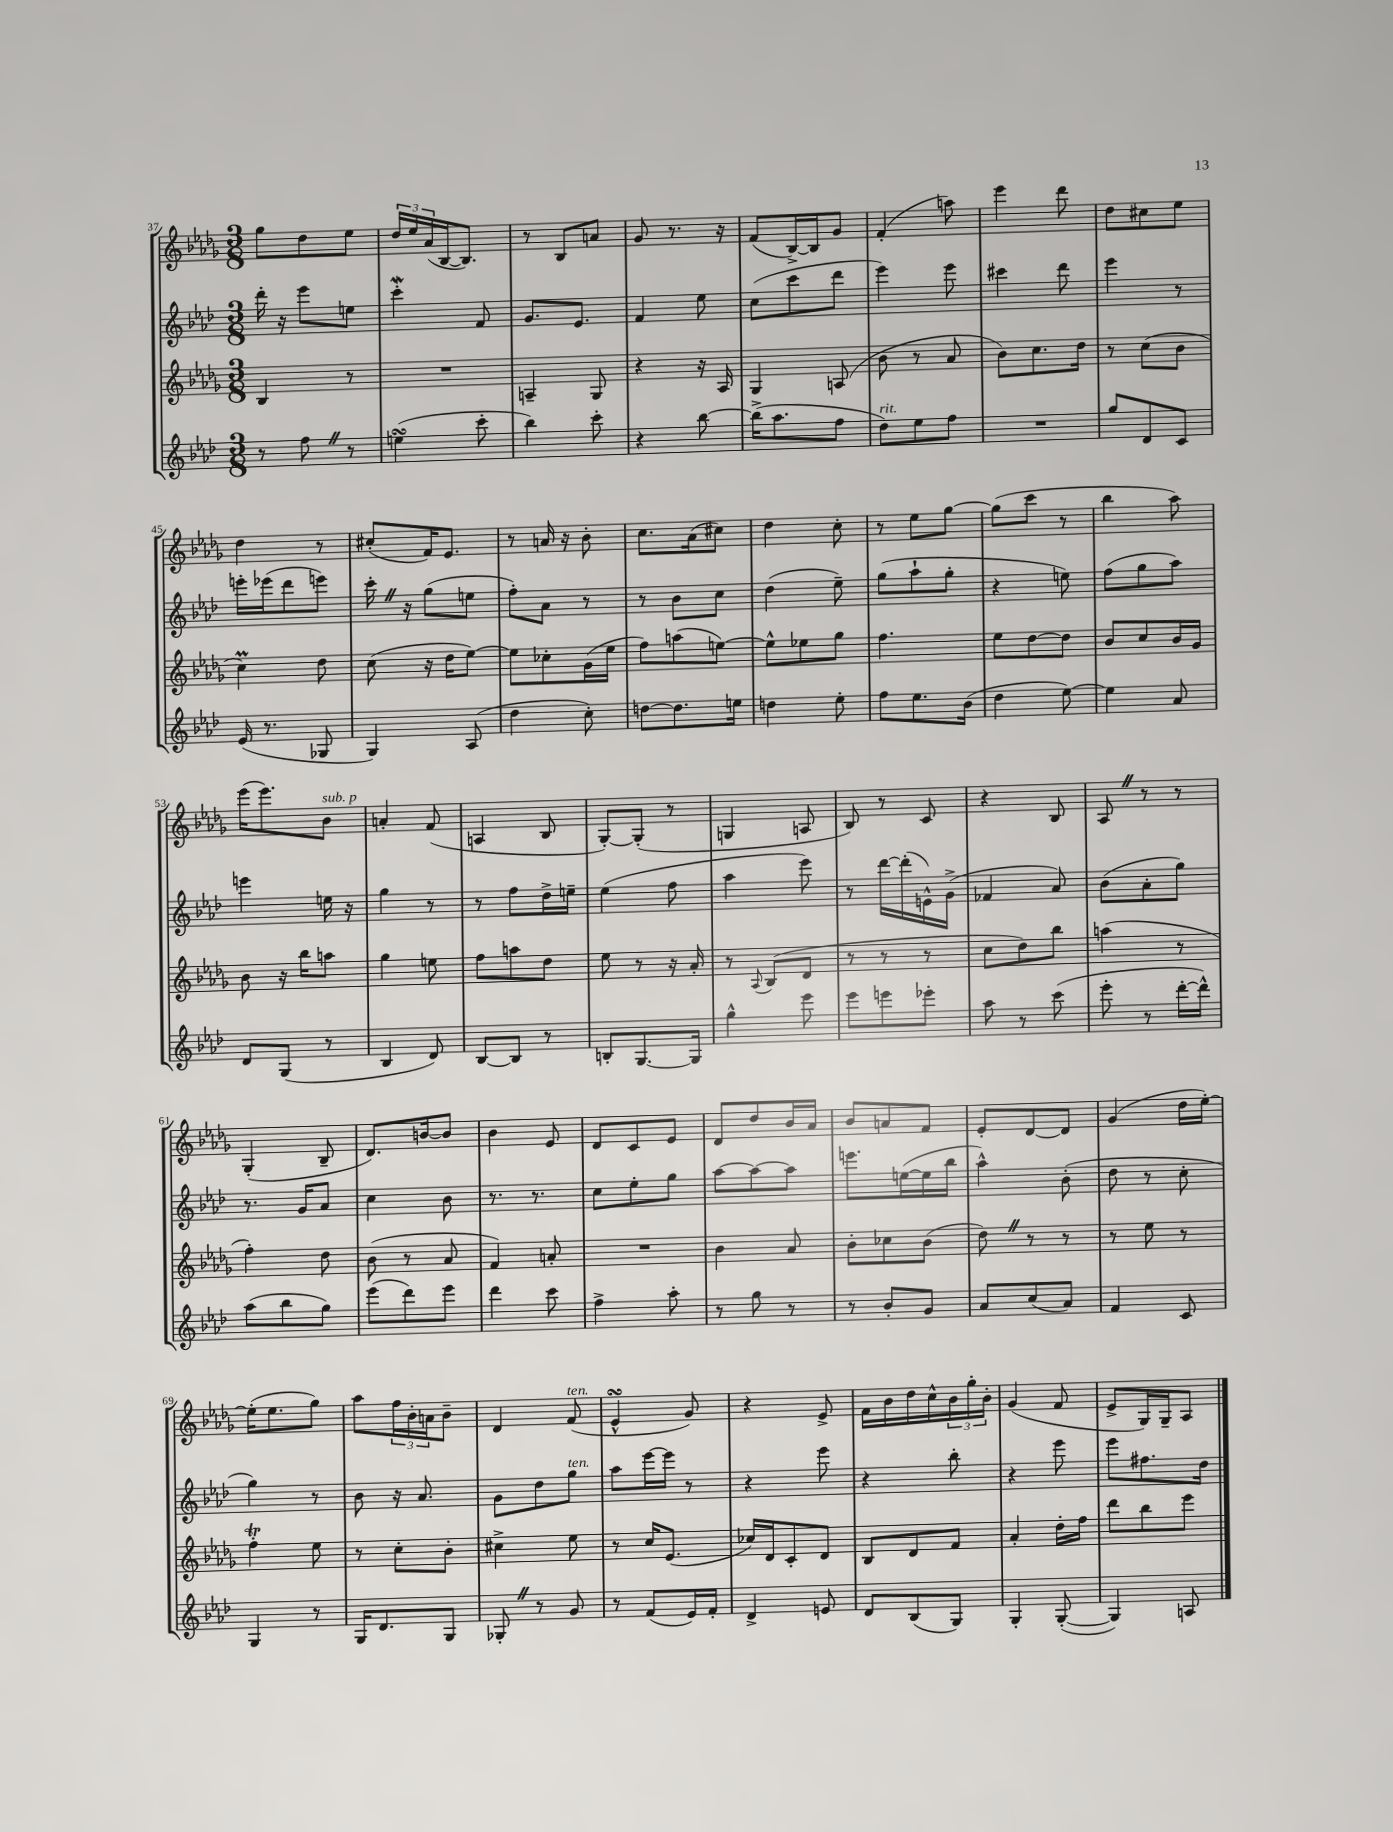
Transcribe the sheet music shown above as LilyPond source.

<<
\new StaffGroup <<
\new Staff = "s0" {
    \clef treble \key des \major \numericTimeSignature \time 3/8
    ges''8 des''8 ees''8 |
    \tuplet 3/2 { des''16 ees''16 aes'16( } bes16~ bes8.) |
    r8 bes8 a'8 |
    ges'8 r8. r16 |
    f'8( bes16~->) bes16 ges'8 |
    f'4-.( a''8) |
    ees'''4 des'''8 |
    des''8 cis''8 ees''8 |
    des''4 r8 |
    cis''8-.( f'16) ees'8. |
    r8 a'16 r16 bes'8-. |
    c''8. aes'16( cis''8) |
    des''4 c''8-. |
    r8 ees''8 ges''8~ |
    ges''8( c'''8 r8 |
    bes''4 aes''8) |
    ees'''16( ees'''8.) bes'8^\markup { \italic "sub. p" } |
    a'4-. f'8( |
    a4 bes8 |
    ges8~-.) ges8-.( r8 |
    g4 a8 |
    bes8) r8 c'8 |
    r4 bes8 |
    aes8 \once \override BreathingSign.text = \markup { \musicglyph "scripts.caesura.straight" } \breathe r8 r8 |
    ges4-.( bes8-- |
    des'8.) b'16~ b'8 |
    bes'4 ees'8 |
    des'8 c'8 ees'8 |
    des'8 des''8 bes'16 aes'16 |
    bes'8 a'8 f'8 |
    ees'8-. des'8~ des'8 |
    ges'4( des''16 ees''16~-.) |
    ees''16-.( ees''8. ges''8) |
    aes''8 \tuplet 3/2 { f''16 bes'16-. a'16 } bes'8-- |
    des'4 f'8^\markup { \italic "ten." }( |
    ees'4-^\turn ges'8) |
    r4 ees'8-> |
    f'16 bes'16 des''16 c''16-^ \tuplet 3/2 { bes'16 ges''16-. bes'16-. } |
    ges'4( f'8 |
    ees'8-> ges16) ges16-- aes8 \bar "|." |
}
\new Staff = "s1" {
    \clef treble \key aes \major \numericTimeSignature \time 3/8
    des'''16-. r16 ees'''8 e''8 |
    c'''4-.\mordent f'8 |
    g'8. ees'8. |
    f'4 ees''8 |
    c''8( c'''8 des'''8 |
    ees'''4) ees'''8 |
    cis'''4 des'''8 |
    ees'''4 r8 |
    e'''16-. ees'''16( des'''8 e'''8) |
    c'''16-. \once \override BreathingSign.text = \markup { \musicglyph "scripts.caesura.straight" } \breathe r16 g''8( e''8 |
    f''8-.) aes'8 r8 |
    r8 bes'8 c''8 |
    des''4( ees''8--) |
    g''8( aes''8-! g''8-. |
    r4 e''8) |
    f''8( g''8 aes''8) |
    e'''4 e''16 r16 |
    g''4 r8 |
    r8 f''8 des''16-> e''16-- |
    ees''4( f''8 |
    aes''4 ees'''8) |
    r8 des'''16~ des'''16-.( e'16-^) g'16->( |
    fes'4 aes'8) |
    bes'8( aes'8-. g''8) |
    r8. g'16 aes'8 |
    c''4 bes'8 |
    r8. r8. |
    c''8 ees''8-. g''8 |
    aes''8~ aes''8~ aes''8 |
    e'''8. e''16~( e''16 bes''16 |
    aes''4-^) bes'8-.( |
    des''8 r8 c''8-. |
    g''4) r8 |
    bes'8 r16 aes'8. |
    g'8 des''8 g''8^\markup { \italic "ten." } |
    aes''8 ees'''16~ ees'''16 r8 |
    r4 ees'''8 |
    r4 bes''8-. |
    r4 ees'''8 |
    ees'''8 fis''8. des''16 \bar "|." |
}
\new Staff = "s2" {
    \clef treble \key des \major \numericTimeSignature \time 3/8
    bes4 r8 |
    R4. |
    a4-- ges8 |
    r4 r16 aes16 |
    ges4 a8( |
    bes'8 r8 aes'8 |
    bes'8) c''8. des''16 |
    r8 c''8( bes'8 |
    c''4\prall) des''8 |
    c''8( r16 des''16 ees''8~) |
    ees''8 ces''8-. ges'16( ees''16 |
    f''8) a''8( e''8~) |
    e''8-^ ees''8 ges''8 |
    f''4. |
    ees''8 des''8~ des''8 |
    bes'8 c''8 bes'16 ges'16 |
    bes'8 r16 bes''16 a''8 |
    ges''4 e''8 |
    f''8 a''8 des''8 |
    ees''8 r8 r16 aes'16-. |
    r8 \appoggiatura { aes8 } bes8( des'8 |
    r8 r8 r8 |
    c''8 des''8) bes''8 |
    a''4( r8 |
    f''4-.) des''8 |
    bes'8( r8 aes'8 |
    f'4) a'8-. |
    R4. |
    bes'4 aes'8 |
    bes'8-. ces''8 bes'8( |
    des''8) \once \override BreathingSign.text = \markup { \musicglyph "scripts.caesura.straight" } \breathe r8 r8 |
    r8 ees''8 r8 |
    f''4-.\trill ees''8 |
    r8 c''8-. bes'8-. |
    cis''4-> ees''8 |
    r8 c''16 ees'8.( |
    ces''16) des'16 c'8-. des'8 |
    bes8 des'8 f'8 |
    aes'4-. des''16-. f''16 |
    des'''8 bes''8 ees'''8 \bar "|." |
}
\new Staff = "s3" {
    \clef treble \key aes \major \numericTimeSignature \time 3/8
    r8 f''8 \once \override BreathingSign.text = \markup { \musicglyph "scripts.caesura.straight" } \breathe r8 |
    e''4\turn( c'''8-. |
    bes''4) c'''8-. |
    r4 bes''8~ |
    bes''16->( aes''8. f''8 |
    des''8^\markup { \italic "rit." }) ees''8 f''8 |
    R4. |
    g''8 des'8 c'8 |
    ees'16( r8. ges8 |
    g4) aes8( |
    des''4 c''8-.) |
    d''8~ d''8. e''16 |
    d''4 ees''8-. |
    f''8 ees''8. bes'16( |
    des''4 ees''8~) |
    ees''4 aes'8 |
    des'8 g8( r8 |
    bes4 des'8) |
    bes8~ bes8 r8 |
    b8-. g8.~ g16 |
    g''4-^ ees'''8 |
    ees'''8 e'''8 ees'''8-. |
    aes''8 r8 c'''8( |
    ees'''8-. r8 des'''16~-. des'''16-^) |
    aes''8( bes''8 g''8) |
    ees'''8( des'''8) ees'''8 |
    des'''4 c'''8 |
    f''4-> aes''8-. |
    r8 g''8 r8 |
    r8 bes'8-. g'8 |
    aes'8 c''8( aes'8) |
    f'4 c'8 |
    g4 r8 |
    g16 des'8. g8 |
    ges8-. \once \override BreathingSign.text = \markup { \musicglyph "scripts.caesura.straight" } \breathe r8 g'8 |
    r8 f'8( ees'16) f'16-. |
    des'4-> e'8 |
    des'8 bes8( g8) |
    g4-. g8~-.( |
    g4) a8 \bar "|." |
}
>>
>>
\layout { \context { \Score currentBarNumber = #37 } }
